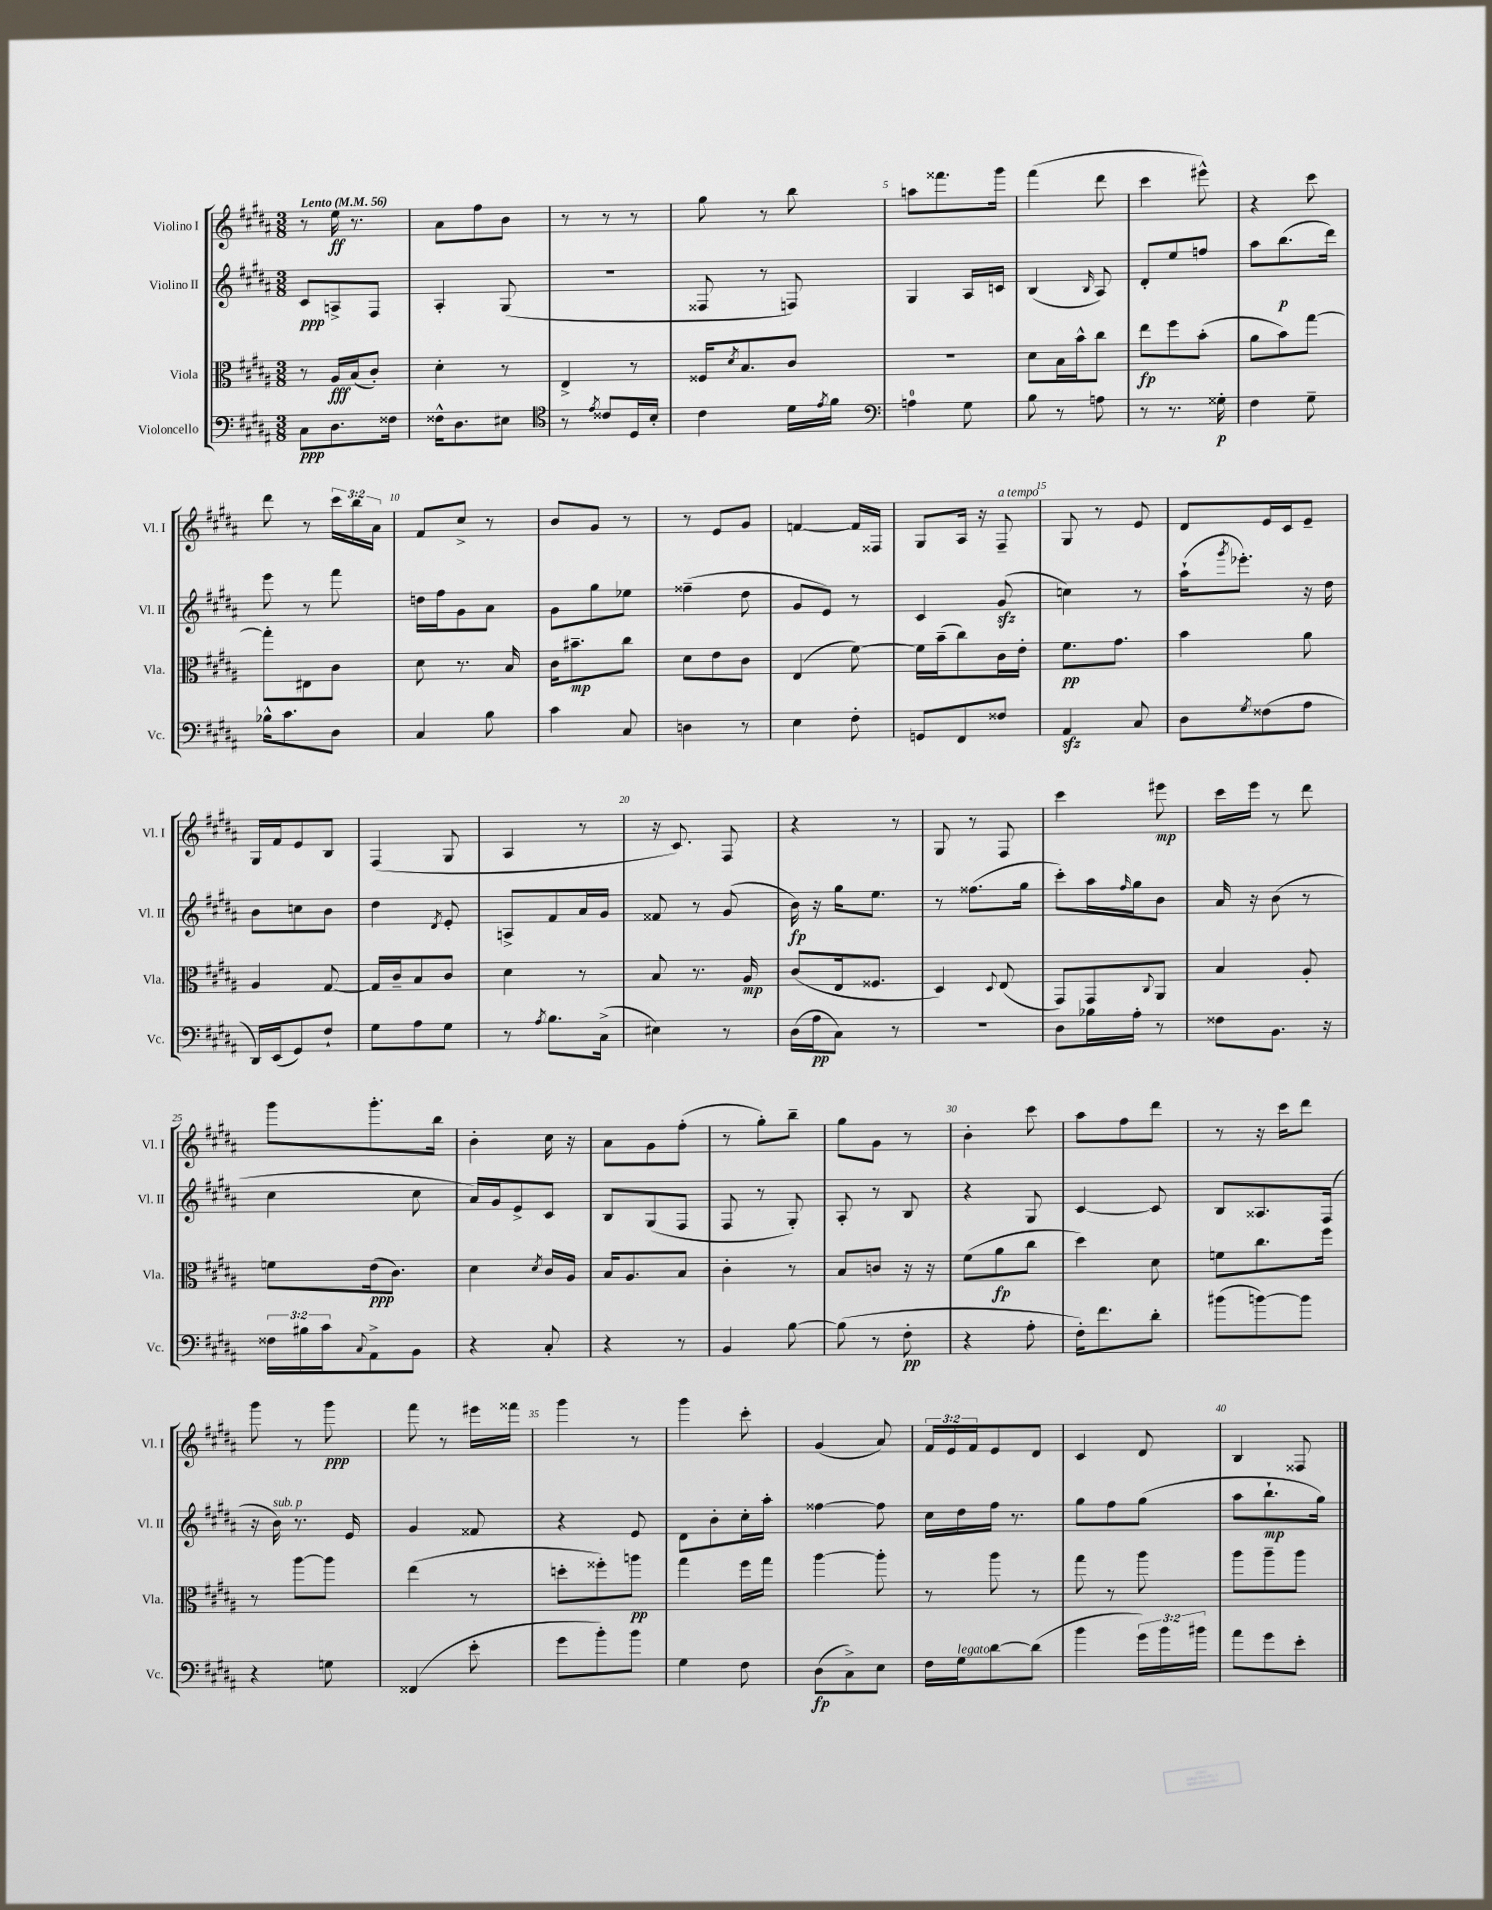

**kern	**kern	**kern	**kern
*staff4	*staff3	*staff2	*staff1
*clefF4	*clefC3	*clefG2	*clefG2
*k[f#c#g#d#a#]	*k[f#c#g#d#a#]	*k[f#c#g#d#a#]	*k[f#c#g#d#a#]
*M3/8	*M3/8	*M3/8	*M3/8
*MM56	*MM56	*MM56	*MM56
8C#	8r	8c#	8r
8.D#	16A#	8A^	16ee
.	(16B	.	8.r
.	8c#')	8F#	.
16F##	.	.	.
=	=	=	=
16F##^^	4d#'	4A#'	8a#
8.D#	.	.	.
.	.	.	8ff#
8E#	8r	(8G#	8b
=	=	=	=
*clefC4	*	*	*
8r	4E^	4.r	8r
8qe	.	.	.
8c##	.	.	8r
16D#	8r	.	8r
16B'	.	.	.
=	=	=	=
4c#	16F##	8F##	8gg#
.	8qd#	.	.
.	8.B	.	.
.	.	8r	8r
16d#	8c#	8F)	8bb
8qe	.	.	.
16f#	.	.	.
=	=	=	=
*clefF4	*	*	*
4A	4.r	4G#	8aa
.	.	.	8.fff##
8G#	.	16A#	.
.	.	16c	16ggg#
=	=	=	=
8B	8d#	(4B	(4fff#
8r	16B	.	.
.	16b^^	.	.
.	.	16qqB	.
8A	8cc#	8A#)	8ddd#
=	=	=	=
8r	8ee	8d#'	4ccc#
8.r	8ff#	8ee	.
.	(8b'	8ff	8eee#^^)
16G##'	.	.	.
=	=	=	=
4F#	8a#	8aa#	4r
.	8b)	(8.bb	.
8G#~	[8gg#	.	8ccc#
.	.	16ddd#)	.
=	=	=	=
16B-^^	8gg#']	8eee	8ddd#
8.c#	.	.	.
.	8E#	8r	8r
8D#	8c#	8fff#	24ccc#
.	.	.	24bb
.	.	.	24a#
=	=	=	=
4C#	8d#	16dd	8f#
.	.	16ff#	.
.	8.r	8g#	8cc#^
8B	.	8a#	8r
.	16B	.	.
=	=	=	=
4c#	16c#	8g#	8b
.	8.b#~	.	.
.	.	8gg#	8g#
8C#	8cc#	8ee-	8r
=	=	=	=
4D	8d#	(4ff##~	8r
.	8e	.	8e
8r	8c#	8dd#	8g#
=	=	=	=
4E	(4E	8g#	[4f
.	.	8e)	.
8F#'	[8f#)	8r	16f]
.	.	.	16F##
=	=	=	=
8GG	16f#]	4c#	8G#
.	(16b~	.	.
8FF#	8cc#)	.	16A#
.	.	.	16r
8F##	16c#	(8g#	8F#~
.	16e'	.	.
=	=	=	=
4AA#	8.f#	4cc)	8G#
.	.	.	8r
.	8.g#	.	.
8C#	.	8r	8e
=	=	=	=
8D#	4b	(16aa#`	8d#
.	.	8qggg#	.
.	.	8.eee-')	.
8qG#	.	.	.
(8F##	.	.	16e
.	.	.	16c#
8A#	8a#	16r	8e~
.	.	16dd#	.
=	=	=	=
16DD#)	4A#	8b	16G#
(16EE	.	.	16f#
8GG#)	.	8cc	8e
8F#`	[8G#	8b	8B
=	=	=	=
8G#	16G#]	4dd#	(4F#
.	16c#~	.	.
8A#	8B	.	.
.	.	8qd#	.
8G#	8c#	8e'	8G#
=	=	=	=
8r	4d#	8A^	4A#
8qA#	.	.	.
8.B	.	8f#	.
.	8r	16a#	8r
(16C#^	.	16g#	.
=	=	=	=
4E#)	8B	8f##	16r
.	.	.	8.c#)
.	8.r	8r	.
8r	.	(8g#	8F#
.	16A#	.	.
=	=	=	=
(16D#	(8c#	16b)	4r
16A#	.	16r	.
8C#)	16E	16gg#	.
.	8.F##	8.ee	.
8r	.	.	8r
=	=	=	=
4.r	4D#)	8r	8G#
.	.	(8.ff##	8r
.	8qqD#	.	.
.	(8E	.	8F#
.	.	16gg#	.
=	=	=	=
8D#	8GG#)	8ccc#')	4ccc#
16B-	8GG#	16aa#	.
.	.	16qqff#	.
16A#'	.	16gg#	.
.	8qqC#	.	.
8r	8AA#	8b	8eee#
=	=	=	=
8F##	4B	16a#	16ccc#
.	.	16r	16eee
8.BB	.	(8b	8r
.	8A#'	8r	8ddd#
16r	.	.	.
=	=	=	=
24F##	8f	4cc#	8ggg#
24B#	.	.	.
24c#	.	.	.
8qqC#	.	.	.
8AA#^	(16e	.	8.ggg#'
.	8.c#)	.	.
8BB	.	8cc#	.
.	.	.	16bb
=	=	=	=
4r	4d#	16a#)	4b'
.	.	16g#	.
.	.	8e^	.
.	8qd#	.	.
8C#'	16c#	8c#	16cc#
.	16A#	.	16r
=	=	=	=
4r	16B	8B	8a#
.	8.A#	.	.
.	.	(8G#	8g#
8r	8B	8F#	(8ff#'
=	=	=	=
4BB	4c#'	8F#	8r
.	.	8r	8gg#')
[8B	8r	8G#')	8bb~
=	=	=	=
(8B]	8B	8A#'	8gg#
8r	8c	8r	8g#
8F#'	16r	8B	8r
.	16r	.	.
=	=	=	=
4r	(8f#	4r	4b'
.	8a#	.	.
8A#'	8cc#	8G#	8ccc#
=	=	=	=
16F#')	4dd#)	[4c#	8aa#
8.f#	.	.	.
.	.	.	8ff#
8d#'	8d#	8c#]	8ddd#
=	=	=	=
(8b#	8f	8B	8r
[8b)	8.cc#	8.A##	16r
.	.	.	16ccc#
8b]	.	.	8ddd#
.	16ff#	(16F#	.
=	=	=	=
4r	8r	16r	8ggg#
.	.	16b)	.
.	[8aa#	8.r	8r
8G	8aa#]	.	8ggg#
.	.	16e	.
=	=	=	=
(4FF##	(4ee	4g#	8fff#
.	.	.	8r
8e'	8r	8f##	16eee#
.	.	.	16fff##
=	=	=	=
8g#	8dd'	4r	4ggg#
8b')	8ff##')	.	.
8b	8aa	8e	8r
=	=	=	=
4G#	4gg#	8d#	4ggg#
.	.	8b'	.
8F#	16ff#	16cc#'	8ccc#'
.	16gg#	16aa#'	.
=	=	=	=
(8D#	[4aa#	[4ff##	(4g#
8C#^)	.	.	.
8E	8aa#']	8ff##]	8a#)
=	=	=	=
16F#	8r	16cc#	24f#
.	.	.	24e
16G#	.	16dd#	.
.	.	.	24f#
[8d#	8aa#	16ff#	8e
.	.	8.r	.
(8d#]	8r	.	8d#
=	=	=	=
4b	8gg#	8gg#	4c#
.	8r	8ff#	.
24g#)	8aa#	(8gg#	8d#
24b	.	.	.
24b#	.	.	.
=	=	=	=
8a#	8aa#	8aa#	4B
8g#	8aa#~	8.bb`	.
8e'	8aa#	.	8F##
.	.	16gg#)	.
==	==	==	==
*-	*-	*-	*-
